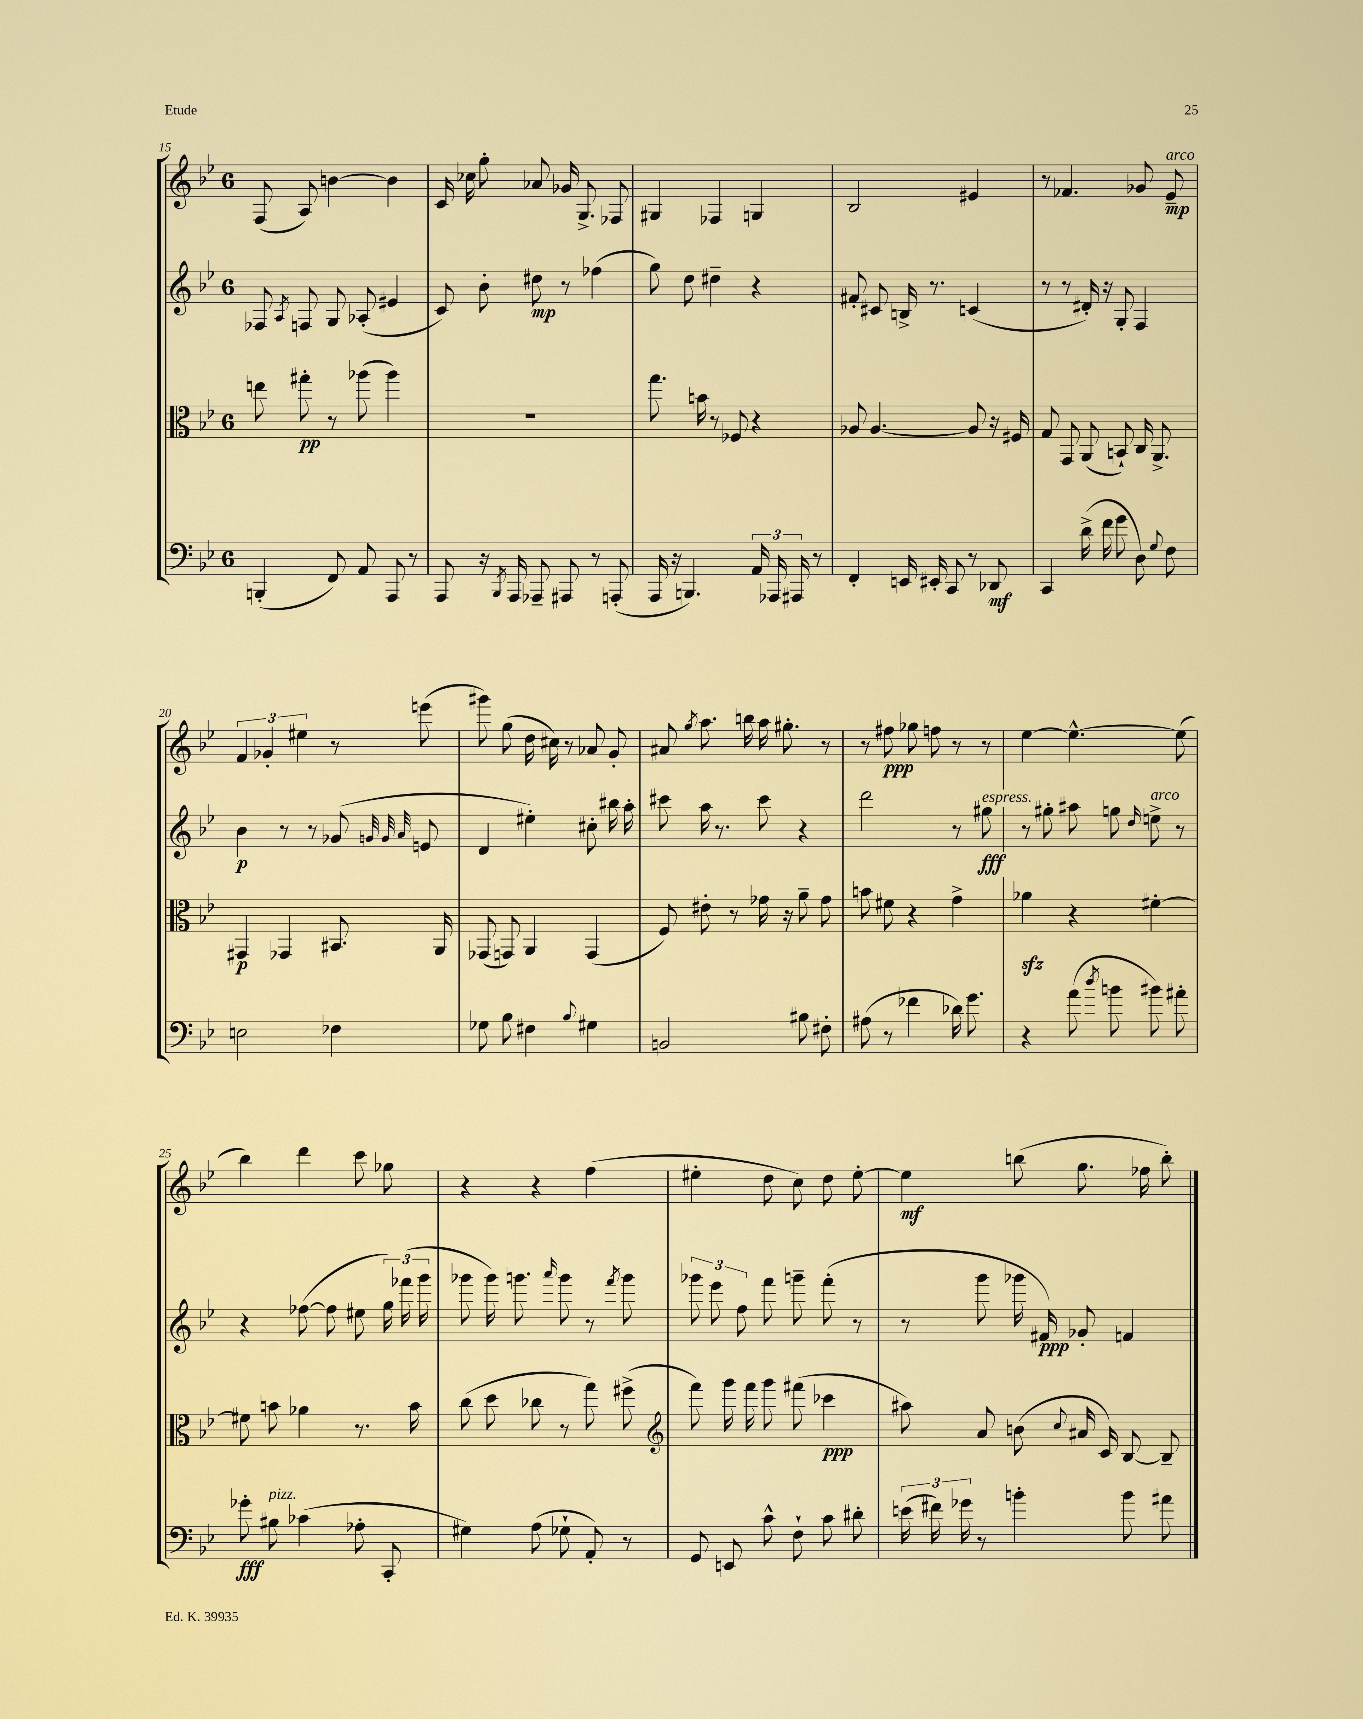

**kern	**dynam	**kern	**dynam	**kern	**dynam	**kern	**dynam
*part4	*part4	*part3	*part3	*part2	*part2	*part1	*part1
*staff4	*staff4	*staff3	*staff3	*staff2	*staff2	*staff1	*staff1
*clefF4	*	*clefC3	*	*clefG2	*	*clefG2	*
*k[b-e-]	*	*k[b-e-]	*	*k[b-e-]	*	*k[b-e-]	*
*M6/8	*	*M6/8	*	*M6/8	*	*M6/8	*
=15	=15	=15	=15	=15	=15	=15	=15
(4BBBn'/	.	8een\	.	8F-X/	.	(8F/	.
.	.	.	.	8qA/	.	.	.
.	.	8gg#X'\	pp	8Fn/	.	8A/)	.
8FF/)	.	8r	.	8G/	.	[4bn\	.
8AA/	.	(8aa-X\	.	(8A-X'/	.	.	.
8AAA/	.	4aa-\)	.	4e#X/	.	4b\]	.
8r	.	.	.	.	.	.	.
=16	=16	=16	=16	=16	=16	=16	=16
8AAA/	.	2.r	.	8c/)	.	16c/	.
.	.	.	.	.	.	16cc-X\	.
16r	.	.	.	8b-'\	.	8gg'\	.
8qBBB-/	.	.	.	.	.	.	.
16AAA/	.	.	.	.	.	.	.
8AAA-X~/	.	.	.	8dd#X\	mp	8a-X/	.
8AAA#X/	.	.	.	8r	.	16g-X/	.
.	.	.	.	.	.	8.G^/	.
8r	.	.	.	(4ff-X\	.	.	.
(8AAAn'/	.	.	.	.	.	8F-X/	.
=17	=17	=17	=17	=17	=17	=17	=17
16AAA/	.	8.gg\	.	8gg\)	.	4G#X/	.
16r	.	.	.	.	.	.	.
4.BBBn/)	.	.	.	8dd\	.	.	.
.	.	16bn\	.	.	.	.	.
.	.	8r	.	4dd#X~\	.	4F-X/	.
.	.	8F-X/	.	.	.	.	.
24AA/	.	4r	.	4r	.	4Gn/	.
24AAA-X/	.	.	.	.	.	.	.
24AAA#X/	.	.	.	.	.	.	.
8r	.	.	.	.	.	.	.
=18	=18	=18	=18	=18	=18	=18	=18
4FF'/	.	8A-X/	.	8f#X'/	.	2B-/	.
.	.	[4.A-/	.	8c#X/	.	.	.
16EEn/	.	.	.	16Bn^/	.	.	.
16EE#X'/	.	.	.	8.r	.	.	.
8CC/	.	.	.	.	.	.	.
8r	.	8A-/]	.	(4cn/	.	4e#X/	.
8DD-X/	mf	16r	.	.	.	.	.
.	.	16F#X/	.	.	.	.	.
=19	=19	=19	=19	=19	=19	=19	=19
4CC/	.	8G/	.	8r	.	8r	.
.	.	8GG/	.	8r	.	4.f-X/	.
(16d^\	.	(8AA/	.	16d#X'/)	.	.	.
16f\	.	.	.	16r	.	.	.
8g\	.	8BBn`/)	.	8G'/	.	.	.
8D\)	.	16C/	.	4F/	.	8g-X/	.
.	.	8.AA^/	.	.	.	.	.
8qqG/	.	.	.	.	.	.	.
!	!	!	!	!	!	!LO:TX:a:i:t=arco	!
8F\	.	.	.	.	.	8e-~/	mp
!!LO:LB:g=z
=20	=20	=20	=20	=20	=20	=20	=20
2En\	.	4GG#X/	p	4b-\	p	6f/	.
.	.	.	.	.	.	6g-X'/	.
.	.	4GG-X/	.	8r	.	.	.
.	.	.	.	.	.	6ee#X\	.
.	.	.	.	8r	.	.	.
4F-X\	.	8.BB#X/	.	(8g-X/	.	8r	.
.	.	.	.	32qqgn/	.	.	.
.	.	.	.	32qqg/	.	.	.
.	.	.	.	32qqa/	.	.	.
.	.	.	.	8en/	.	(8eeen\	.
.	.	16AA/	.	.	.	.	.
=21	=21	=21	=21	=21	=21	=21	=21
8G-X\	.	(8GG-X/	.	4d/	.	8ggg#X\)	.
8B-\	.	8GGn/)	.	.	.	(8gg\	.
4F#X\	.	4AA/	.	4ee#X'\)	.	16dd\	.
.	.	.	.	.	.	16cc#X\)	.
.	.	.	.	.	.	8r	.
8qqB-/	.	.	.	.	.	.	.
4G#X\	.	(4GG/	.	8cc#X'\	.	8a-X/	.
.	.	.	.	16bb#X\	.	8g'/	.
.	.	.	.	16aa'\	.	.	.
=22	=22	=22	=22	=22	=22	=22	=22
2BBn/	.	8F/)	.	8ccc#X\	.	8a#X/	.
.	.	.	.	.	.	8qgg/	.
.	.	8e#X'\	.	16aa\	.	8.aa\	.
.	.	.	.	8.r	.	.	.
.	.	8r	.	.	.	.	.
.	.	.	.	.	.	16bbn\	.
.	.	16g-X\	.	8ccc#\	.	16aa\	.
.	.	16r	.	.	.	8.gg#X'\	.
8B#X\	.	8a~\	.	4r	.	.	.
8F#X'\	.	8g-\	.	.	.	8r	.
=23	=23	=23	=23	=23	=23	=23	=23
(8A#X\	.	8bn\	.	2ddd\	.	8r	.
8r	.	8f#X\	.	.	.	8ff#X\	ppp
4f-X\	.	4r	.	.	.	8gg-X\	.
.	.	.	.	.	.	8ffn\	.
16d-X\)	.	4g^\	.	8r	.	8r	.
8.g\	.	.	.	.	.	.	.
!	!	!	!	!LO:TX:a:i:t=espress.	!	!	!
.	.	.	.	8gg#X\	fff	8r	.
=24	=24	=24	=24	=24	=24	=24	=24
4r	.	4a-Xzz\	.	8r	.	[4ee-\	.
.	.	.	.	8gg#X'\	.	.	.
(8a\	.	4r	.	8aa#X\	.	4.ee-^^\_	.
8qdd/	.	.	.	.	.	.	.
8bn\	.	.	.	8ggn\	.	.	.
.	.	.	.	16qqdd/	.	.	.
!	!	!	!	!LO:TX:a:i:t=arco	!	!	!
8b#X\)	.	[4f#X'\	.	8een^\	.	.	.
8a#X'\	.	.	.	8r	.	(8ee-\]	.
!!LO:LB:g=z
=25	=25	=25	=25	=25	=25	=25	=25
8g-X'\	fff	8f#X\]	.	4r	.	4bb-\)	.
!LO:TX:a:i:t=pizz.	!	!	!	!	!	!	!
8B#X\	.	8bn\	.	.	.	.	.
(4c-X\	.	4a-X\	.	([8ff-X\	.	4ddd\	.
.	.	.	.	8ff-\]	.	.	.
8A-X'\	.	8.r	.	8ee#X\	.	8ccc\	.
8CC'/	.	.	.	24gg\)	.	8gg-X\	.
.	.	.	.	(24fff-X\	.	.	.
.	.	16b\	.	.	.	.	.
.	.	.	.	24ggg\	.	.	.
=26	=26	=26	=26	=26	=26	=26	=26
4G#X\)	.	(8cc\	.	8ggg-X\	.	4r	.
.	.	8dd\	.	16ggg-\)	.	.	.
.	.	.	.	8.gggn\	.	.	.
(8A\	.	8cc-X\	.	.	.	4r	.
.	.	.	.	16qqaaa/	.	.	.
8G-X`\	.	8r	.	8ggg\	.	.	.
8AA'/)	.	8gg\)	.	8r	.	(4ff\	.
.	.	.	.	8qfff/	.	.	.
8r	.	(8ff#X^\	.	8ggg\	.	.	.
=27	=27	=27	=27	=27	=27	=27	=27
*	*	*clefG2	*	*	*	*	*
8GG/	.	8fff\)	.	12ggg-X\	.	4ee#X'\	.
.	.	.	.	12eee-\	.	.	.
8EEn/	.	16ggg\	.	.	.	.	.
.	.	.	.	12ff\	.	.	.
.	.	16fff\	.	.	.	.	.
8c^^\	.	8ggg\	.	8fff\	.	8dd\	.
8F`\	.	(8fff#X\	.	8gggn~\	.	8cc\)	.
8c\	.	4ccc-X\	ppp	(8fff'\	.	8dd\	.
8d#X'\	.	.	.	8r	.	[8ee#'\	.
=28	=28	=28	=28	=28	=28	=28	=28
(24en\	.	8aa#X\)	.	8r	.	4ee#\]	mf
24f#X\)	.	.	.	.	.	.	.
24g-X\	.	.	.	.	.	.	.
8r	.	8a/	.	8ggg\	.	.	.
4bn'\	.	(8bn\	.	16ggg-X\	.	(8bbn\	.
.	.	.	.	16f#X/)	ppp	.	.
.	.	8qqcc/	.	.	.	.	.
.	.	16a#X/	.	8g-X'/	.	8.gg\	.
.	.	16c/)	.	.	.	.	.
8b\	.	[8B-/	.	4fn/	.	.	.
.	.	.	.	.	.	16ff-X\	.
8a#X\	.	8B-~/]	.	.	.	8bb'\)	.
==	==	==	==	==	==	==	==
*-	*-	*-	*-	*-	*-	*-	*-
